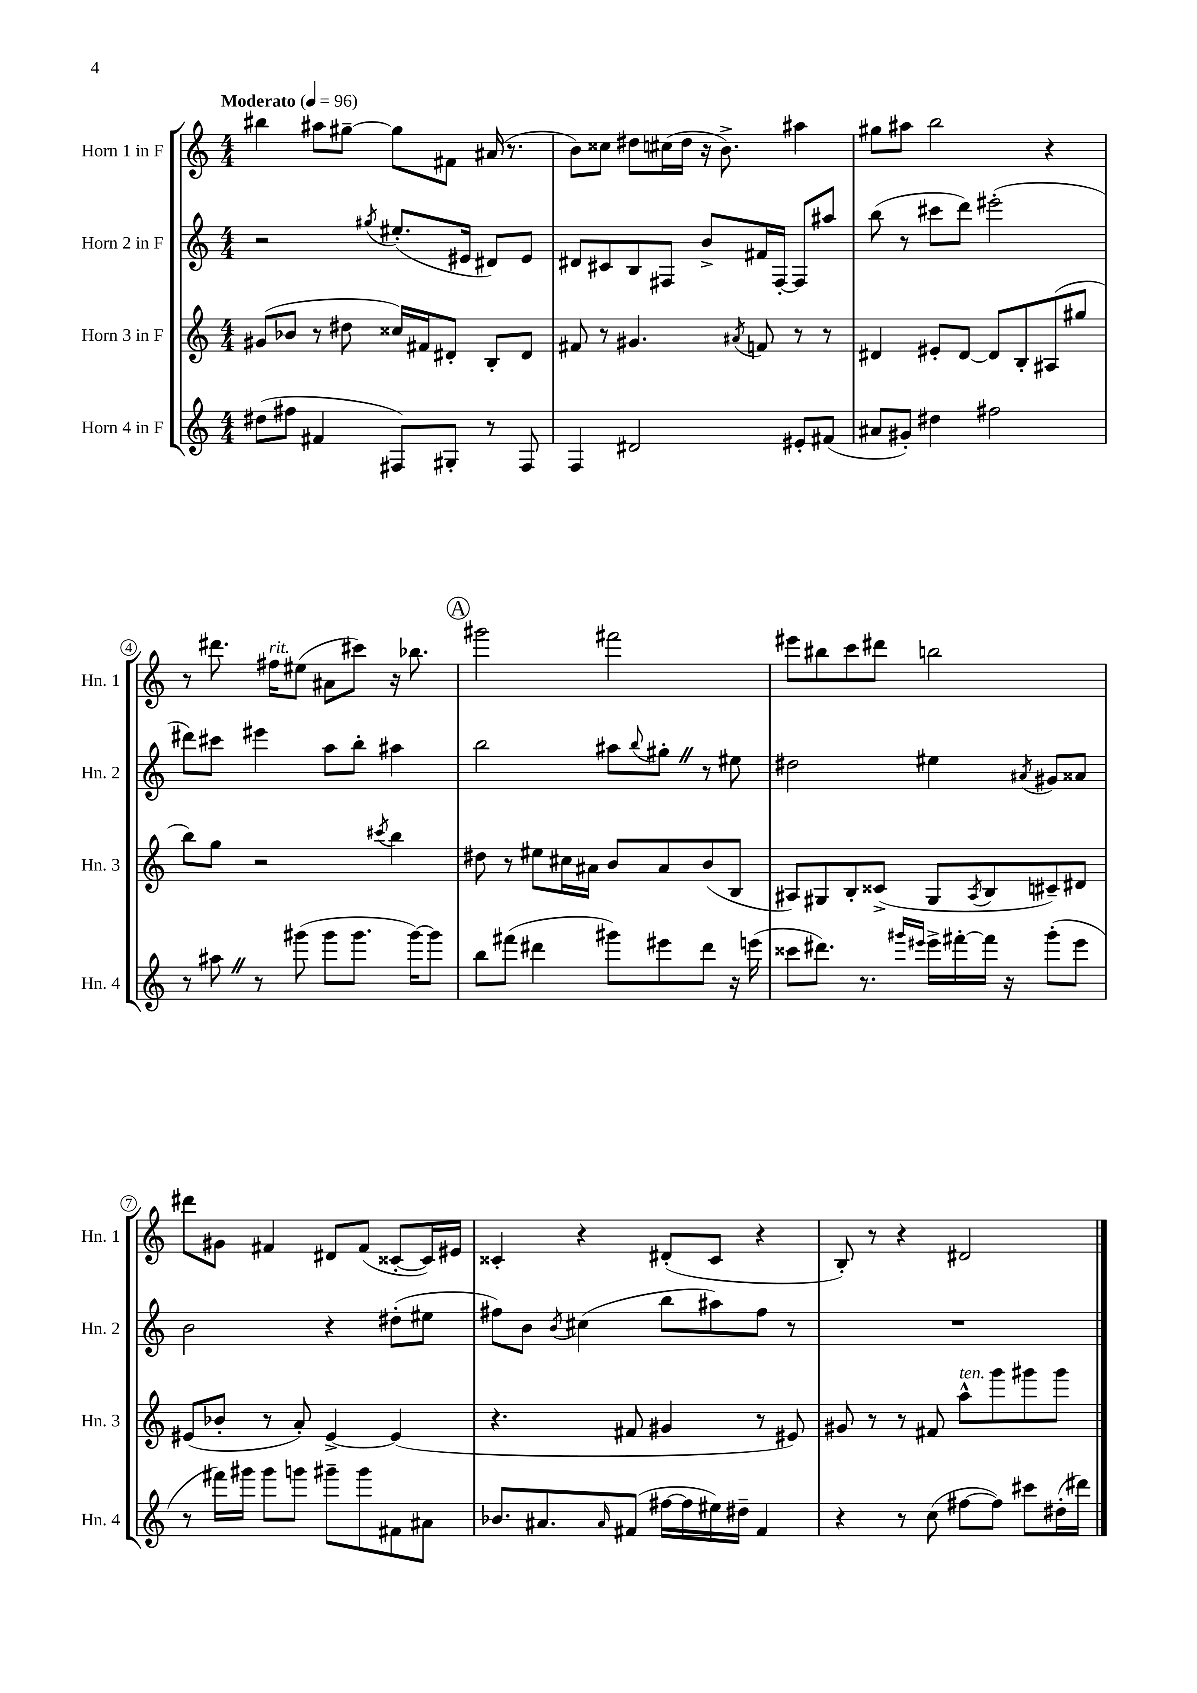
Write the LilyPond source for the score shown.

<<
\new StaffGroup <<
\new Staff = "s0" \with { instrumentName = "Horn 1 in F" shortInstrumentName = "Hn. 1" } {
    \clef treble \key c \major \numericTimeSignature \time 4/4 \tempo "Moderato" 4 = 96
    bis''4 ais''8 gis''8~-- gis''8 fis'8 ais'16( r8. |
    b'8) cisis''8 dis''8 cis''16( dis''16 r16 b'8.->) ais''4 |
    gis''8 ais''8 b''2 r4 |
    r8 dis'''8. fis''16^\markup { \italic "rit." } eis''8( ais'8 cis'''8) r16 bes''8. |
    \mark \markup { \circle "A" } gis'''2 fis'''2 |
    eis'''8 bis''8 c'''8 dis'''8 b''2 |
    dis'''8 gis'8 fis'4 dis'8 fis'8( cisis'8~-. cisis'16) eis'16 |
    cisis'4-. r4 dis'8-.( cisis'8 r4 |
    b8-.) r8 r4 dis'2 \bar "|." |
}
\new Staff = "s1" \with { instrumentName = "Horn 2 in F" shortInstrumentName = "Hn. 2" } {
    \clef treble \key c \major \numericTimeSignature \time 4/4
    r2 \acciaccatura { gis''8 } eis''8.-.( eis'16 dis'8) eis'8 |
    dis'8 cis'8 b8 fis8 b'8-> fis'16 fis16~-. fis8 ais''8 |
    b''8( r8 cis'''8 d'''8) eis'''2-.( |
    dis'''8) cis'''8 eis'''4 a''8 b''8-. ais''4 |
    \mark \markup { \circle "A" } b''2 ais''8 \appoggiatura { b''8 } gis''8-. \once \override BreathingSign.text = \markup { \musicglyph "scripts.caesura.straight" } \breathe r8 eis''8 |
    dis''2 eis''4 \acciaccatura { ais'8 } gis'8 aisis'8 |
    b'2 r4 dis''8-.( eis''8 |
    fis''8) b'8 \acciaccatura { b'8 } cis''4( b''8 ais''8) fis''8 r8 |
    R1 \bar "|." |
}
\new Staff = "s2" \with { instrumentName = "Horn 3 in F" shortInstrumentName = "Hn. 3" } {
    \clef treble \key c \major \numericTimeSignature \time 4/4
    gis'8( bes'8 r8 dis''8 cisis''16) fis'16 dis'8-. b8-. dis'8 |
    fis'8 r8 gis'4. \acciaccatura { ais'8 } f'8 r8 r8 |
    dis'4 eis'8-. dis'8~ dis'8 b8-. ais8( gis''8 |
    b''8) g''8 r2 \acciaccatura { cis'''8 } b''4 |
    \mark \markup { \circle "A" } dis''8 r8 eis''8 cis''16 ais'16 b'8 ais'8 b'8( b8 |
    ais8) gis8 b8-. cisis'8->( gis8 \acciaccatura { ais8 } b8 cis'8--) dis'8 |
    eis'8( bes'8-. r8 a'8-.) eis'4~-> eis'4( |
    r4. fis'8 gis'4 r8 eis'8) |
    gis'8 r8 r8 fis'8 a''8-^^\markup { \italic "ten." } g'''8 gis'''8 gis'''8 \bar "|." |
}
\new Staff = "s3" \with { instrumentName = "Horn 4 in F" shortInstrumentName = "Hn. 4" } {
    \clef treble \key c \major \numericTimeSignature \time 4/4
    dis''8( fis''8 fis'4 fis8) gis8-. r8 fis8 |
    f4 dis'2 eis'8-. fis'8( |
    ais'8 gis'8-.) dis''4 fis''2 |
    r8 ais''8 \once \override BreathingSign.text = \markup { \musicglyph "scripts.caesura.straight" } \breathe r8 gis'''8( gis'''8 gis'''8. gis'''16~) gis'''8 |
    \mark \markup { \circle "A" } b''8 fis'''8( dis'''4 gis'''8) eis'''8 dis'''8 r16 e'''16( |
    cisis'''8 dis'''8.) r8. \grace { gis'''16 eis'''16 } eis'''16-> fis'''16~-. fis'''16 r16 gis'''8-.( eis'''8 |
    r8 fis'''16) gis'''16 gis'''8 g'''8 gis'''8-- gis'''8 fis'8 ais'8 |
    bes'8. ais'8. \grace { ais'16 } fis'8( fis''16~ fis''16 eis''16) dis''16-- fis'4 |
    r4 r8 c''8( fis''8~ fis''8) cis'''8 dis''16-.( dis'''16) \bar "|." |
}
>>
>>
\layout { \context { \Score \override BarNumber.stencil = #(make-stencil-circler 0.1 0.3 ly:text-interface::print) } }
